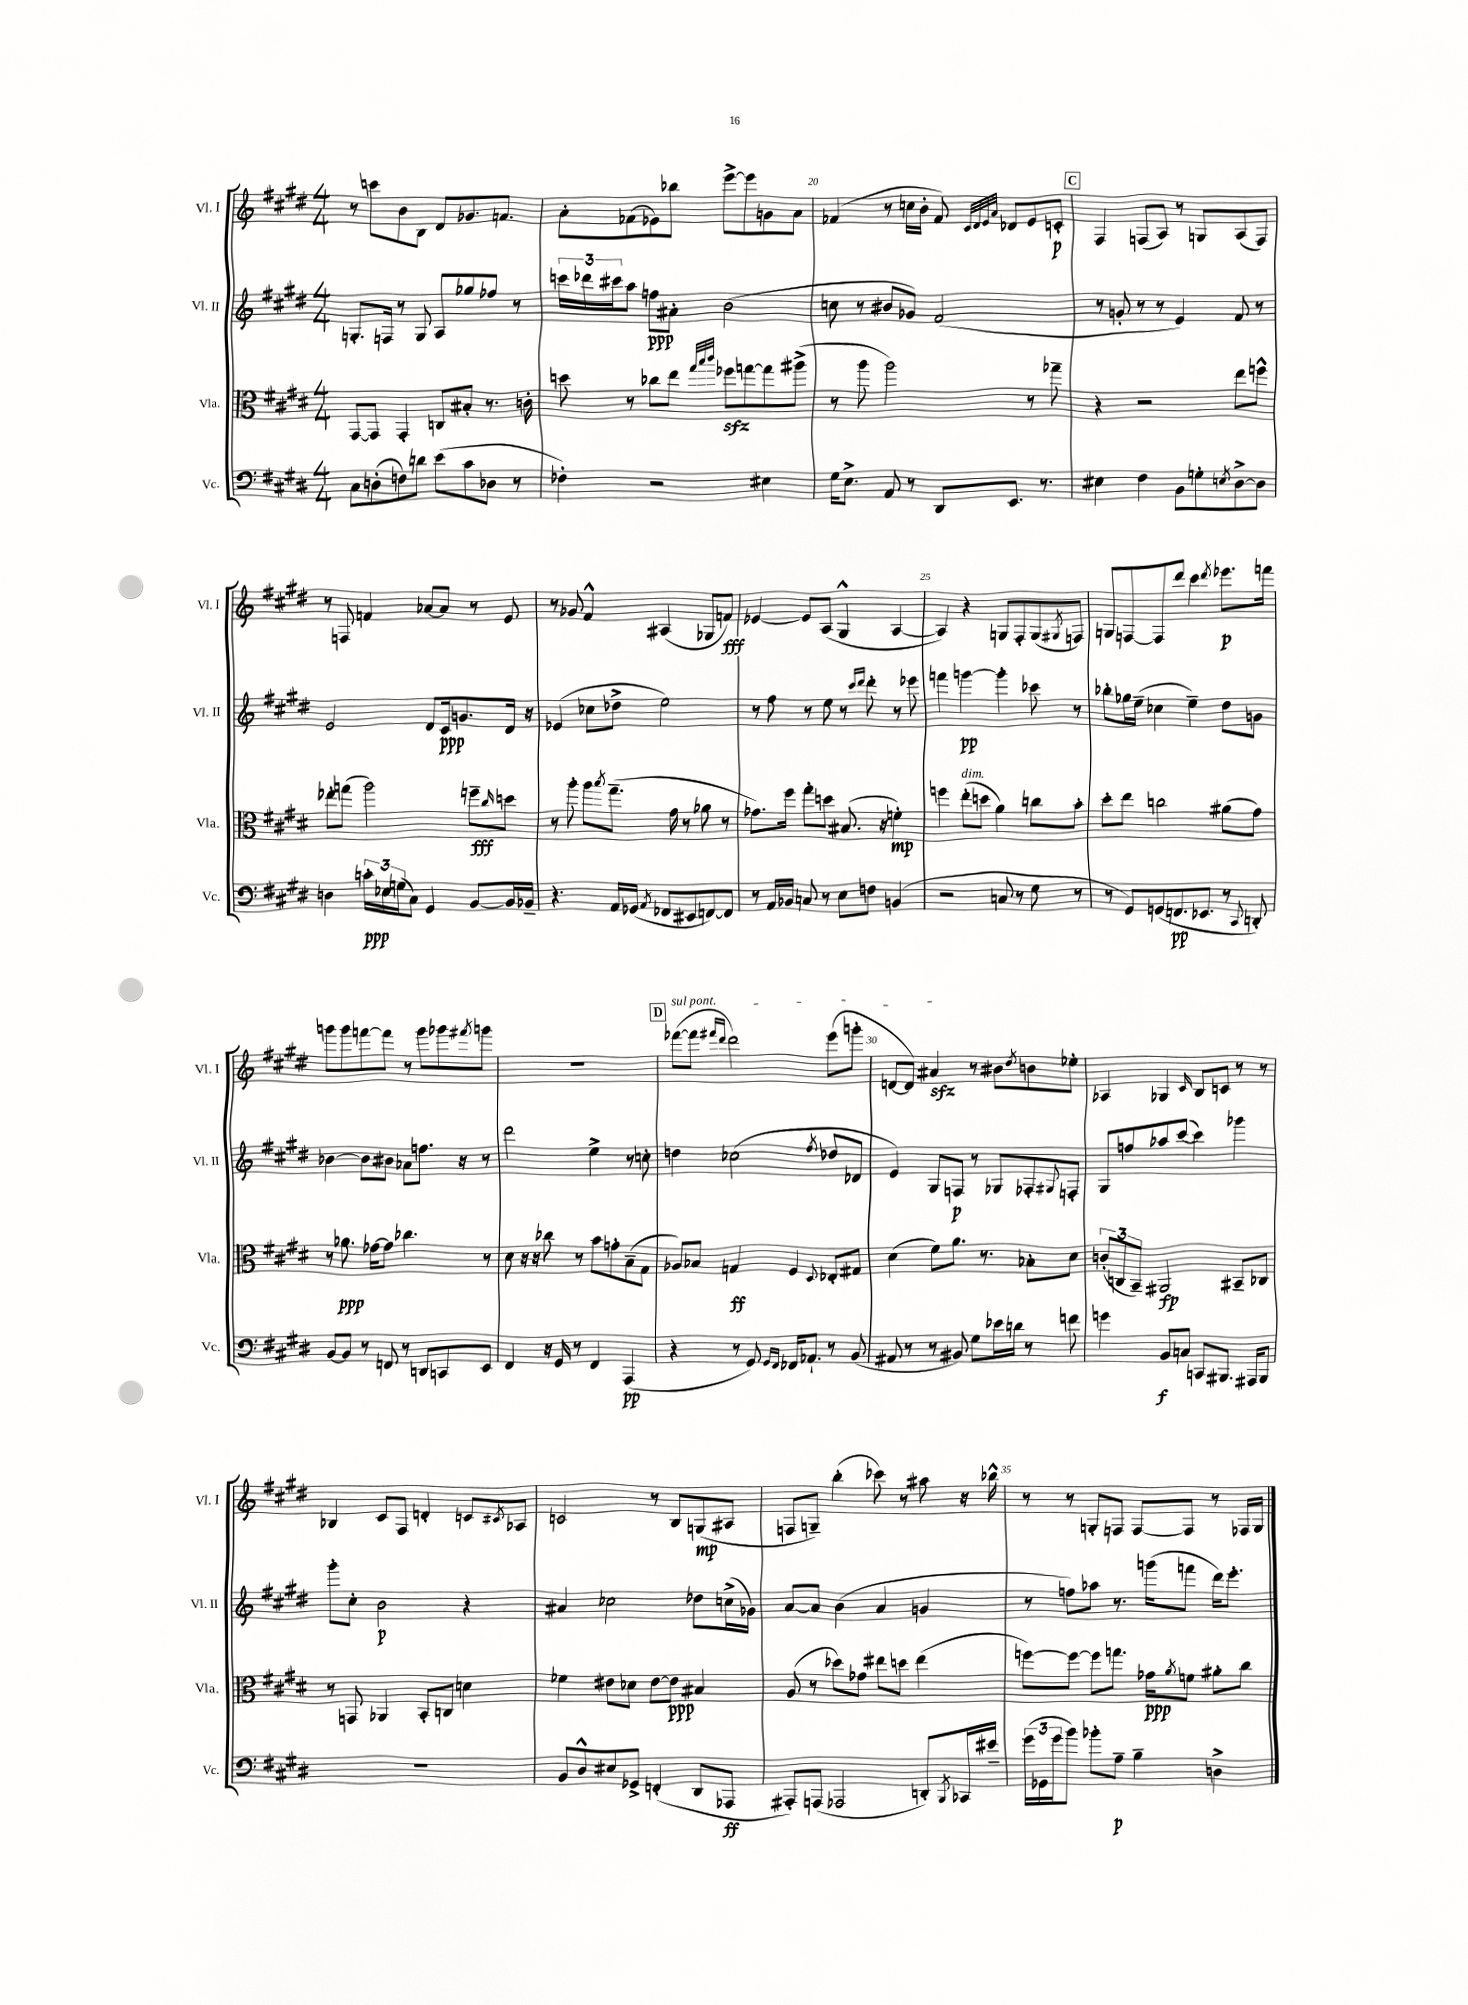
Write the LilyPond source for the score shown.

<<
\new StaffGroup <<
\new Staff = "s0" \with { instrumentName = "Vl. I" shortInstrumentName = "Vl. I" } {
    \clef treble \key e \major \numericTimeSignature \time 4/4
    r8 c'''8 b'8 b8 dis'8 ges'8. f'8. |
    a'8-. fes'8( ees'8) bes''8 e'''8~-> e'''8 g'8 a'8 |
    fes'4( r8 c''16 b'16-. fes'8) \grace { cis'32 dis'32 e'32 a'32 } des'8 e'8 c'8-.\p |
    \mark \markup { \box "C" } fis4 f8( a8) r8 g8 a8( f8) |
    r8 f8 f'4 aes'8~ aes'8 r8 e'8 |
    r8 ges'8 fis'4-^ ais4( ges8 f'8\fff) |
    ees'4~ ees'8 a8( gis4-^ a4~ |
    a4) r4 g8 fis8-. g8( \acciaccatura { gis8 } f8) |
    g8 f8~ f8 dis'''8 cis'''4 \acciaccatura { dis'''8 } ees'''8.\p f'''16 |
    g'''8 g'''8 f'''8~ f'''8 r8 g'''8 ges'''8 \acciaccatura { fis'''8 } g'''8 |
    R1 |
    \mark \markup { \box "D" } \once \override TextSpanner.bound-details.left.text = \markup { \italic "sul pont." } fes'''8~\startTextSpan( fes'''8 \grace { fis'''16 dis'''16 } dis'''2) e'''8( g'''8-. |
    d'8~ d'8) ais'4\sfz\stopTextSpan r8 bis'8 \acciaccatura { dis''8 } b'8 ees''8-. |
    aes4 ges4 \grace { cis'16 } b8 c'8 r8 r8 |
    bes4 cis'8 fis8 d'4-. c'8 \acciaccatura { cis'8 } aes8 |
    c'2 r8 b8 g8\mp( ais8 |
    f8 g8--) b''4-.( ces'''8) r8 ais''8 r16 bes''16-^ |
    r8 r8 g8-. f8 f8~ f8 r8 fes16 g16 \bar "|." |
}
\new Staff = "s1" \with { instrumentName = "Vl. II" shortInstrumentName = "Vl. II" } {
    \clef treble \key e \major \numericTimeSignature \time 4/4
    g8.-. f16 r8 g8 a8 ges''8 fes''8 r8 |
    \tuplet 3/2 { c'''16 des'''16 cis'''16 } a''8 f''8\ppp ais'8-. b'2( |
    c''8 r8 bis'8 ges'8) fis'2( |
    \mark \markup { \box "C" } r8 g'8-. r8 r8 e'4) fis'8 r8 |
    e'2 dis'8 cis'16\ppp g'8. dis'16 r16 |
    ees'4( ces''8 des''8-> e''2) |
    r8 fis''8 r8 e''8 r8 \grace { cis'''16 dis'''16 } dis'''8-. r8 ees'''8 |
    f'''4 g'''4~\pp g'''4-. ces'''8 r8 |
    bes''8-. ges''16 e''16--( ces''4 e''4--) dis''8 g'8 |
    bes'4~ bes'8 bis'8 aes'8 f''8. r16 r8 |
    dis'''2 e''4-> r8 c''8-. |
    \mark \markup { \box "D" } d''4 ces''2( \acciaccatura { fis''8 } des''8 des'8 |
    e'4) gis8 f8\p r8 ges8 fes8-. \appoggiatura { gis8 } f8-. |
    gis8 f''8 aes''8 cis'''8~( cis'''4) ges'''4 |
    gis'''8-. cis''8-. b'2\p r4 |
    ais'4 ces''2 des''8 c''16->( ges'16) |
    a'8~ a'8 b'4( a'4 g'4 |
    r8 f''8) aes''8 r8. g'''16( f'''8 dis'''16) e'''8.-. \bar "|." |
}
\new Staff = "s2" \with { instrumentName = "Vla." shortInstrumentName = "Vla." } {
    \clef alto \key e \major \numericTimeSignature \time 4/4
    gis,8~ gis,8 gis,4-. c8 bis8-. r8. c'16-. |
    d''8 r8 ces''8 e''8 \grace { gis''32 b''32 cis'''32 } fes''8\sfz g''8~ g''8 ais''8->( |
    r8 a''8 a''2) r8 ges''8-- |
    \mark \markup { \box "C" } r4 r2 e''8 f''8-^ |
    ees''8-. g''8( a''2) f''8--\fff \grace { cis''16 } d''8 |
    r8 a''8-. a''8 \acciaccatura { b''8 } gis''8.--( gis'16 r8 aes'8 r8 |
    ges'8.) fis''16 gis''8-. d''8 bis8.( r16 f'4-.\mp) |
    f''4 e''8-.^\markup { \italic "dim." }( d''8 a'4) c''8 b'8-. |
    dis''8-. e''8 c''2 ais'8( gis'8) |
    r8 aes'8.\ppp ges'16~ ges'8 ces''4. r8 |
    dis'8 r16 r16 ces''8 r8 b'8 g'8-. b8--( gis8 |
    \mark \markup { \box "D" } aes8) bes8 g4\ff fis4 \appoggiatura { dis8 } ees8-. gis8 |
    dis'4( fis'8) a'8. r8. bes8-. dis'8 |
    \tuplet 3/2 { c'8-.( c8 b,8--) } ais,2\fp bis,8-- ces8 |
    r8 g,8 aes,4 b,8-. c8 d'4 |
    fes'4 eis'8 des'8 eis'8~ eis'8\ppp bis4 |
    a8( r8 des''8) ges'8 eis''8 d''8 eis''4( |
    f''8~) f''8~ f''8 g''8. ges'16\ppp \acciaccatura { a'8 } f'8 ais'8-. cis''8 \bar "|." |
}
\new Staff = "s3" \with { instrumentName = "Vc." shortInstrumentName = "Vc." } {
    \clef bass \key e \major \numericTimeSignature \time 4/4
    cis8 d8-.( f8) d'8 e'8( cis'8 des8 r8 |
    fes4-.) r2 eis4 |
    gis16 e8.-> a,8 r8 dis,8 e,8. r8. |
    \mark \markup { \box "C" } eis4 fis4 b,8 g8-. \acciaccatura { e8 } dis8~-> dis8 |
    d4 \tuplet 3/2 { c'16-.\ppp ees16 g16( } cis8) gis,4 b,8~ b,16 bes,16-- |
    r4. a,16 ges,16( \acciaccatura { a,8 } fes,8 eis,8 f,8~) f,8 |
    r8 a,16 bes,16 c8 r8 e8 f8 b,4( |
    r2 c8 r8 gis8 r8 |
    r8 gis,8) g,8( f,8.\pp ees,8. r8 \appoggiatura { cis,8 } d,8-.) |
    b,8~ b,8 r8 f,8 r8 d,8 c,8 e,8 |
    fis,4 r16 gis,16 r8 fis,4 a,,4\pp( |
    \mark \markup { \box "D" } r4 r8 gis,8) \grace { gis,16 fis,16 } fes,16 aes,8.-! r8 b,8( |
    ais,8 r8 r8 bis,8) gis8 ees'16 d'16 r8 f'8 |
    g'4 b,8\f c8 c,8 bis,,8. ais,,16 bis,,8 |
    R1 |
    b,8 dis8-^ eis8 ges,8-> f,4-.( dis,8 aes,,8\ff |
    ais,,8-.) a,,8( aes,,2 d,8-.) \acciaccatura { b,,8 } ces,16 eis'16-- |
    \tuplet 3/2 { gis'16( ges,16 gis'16 } b'8) bes'8-. a8--\p b4-- d4-> \bar "|." |
}
>>
>>
\layout { \context { \Score currentBarNumber = #18 \override BarNumber.break-visibility = ##(#f #t #t) barNumberVisibility = #(every-nth-bar-number-visible 5) } }
